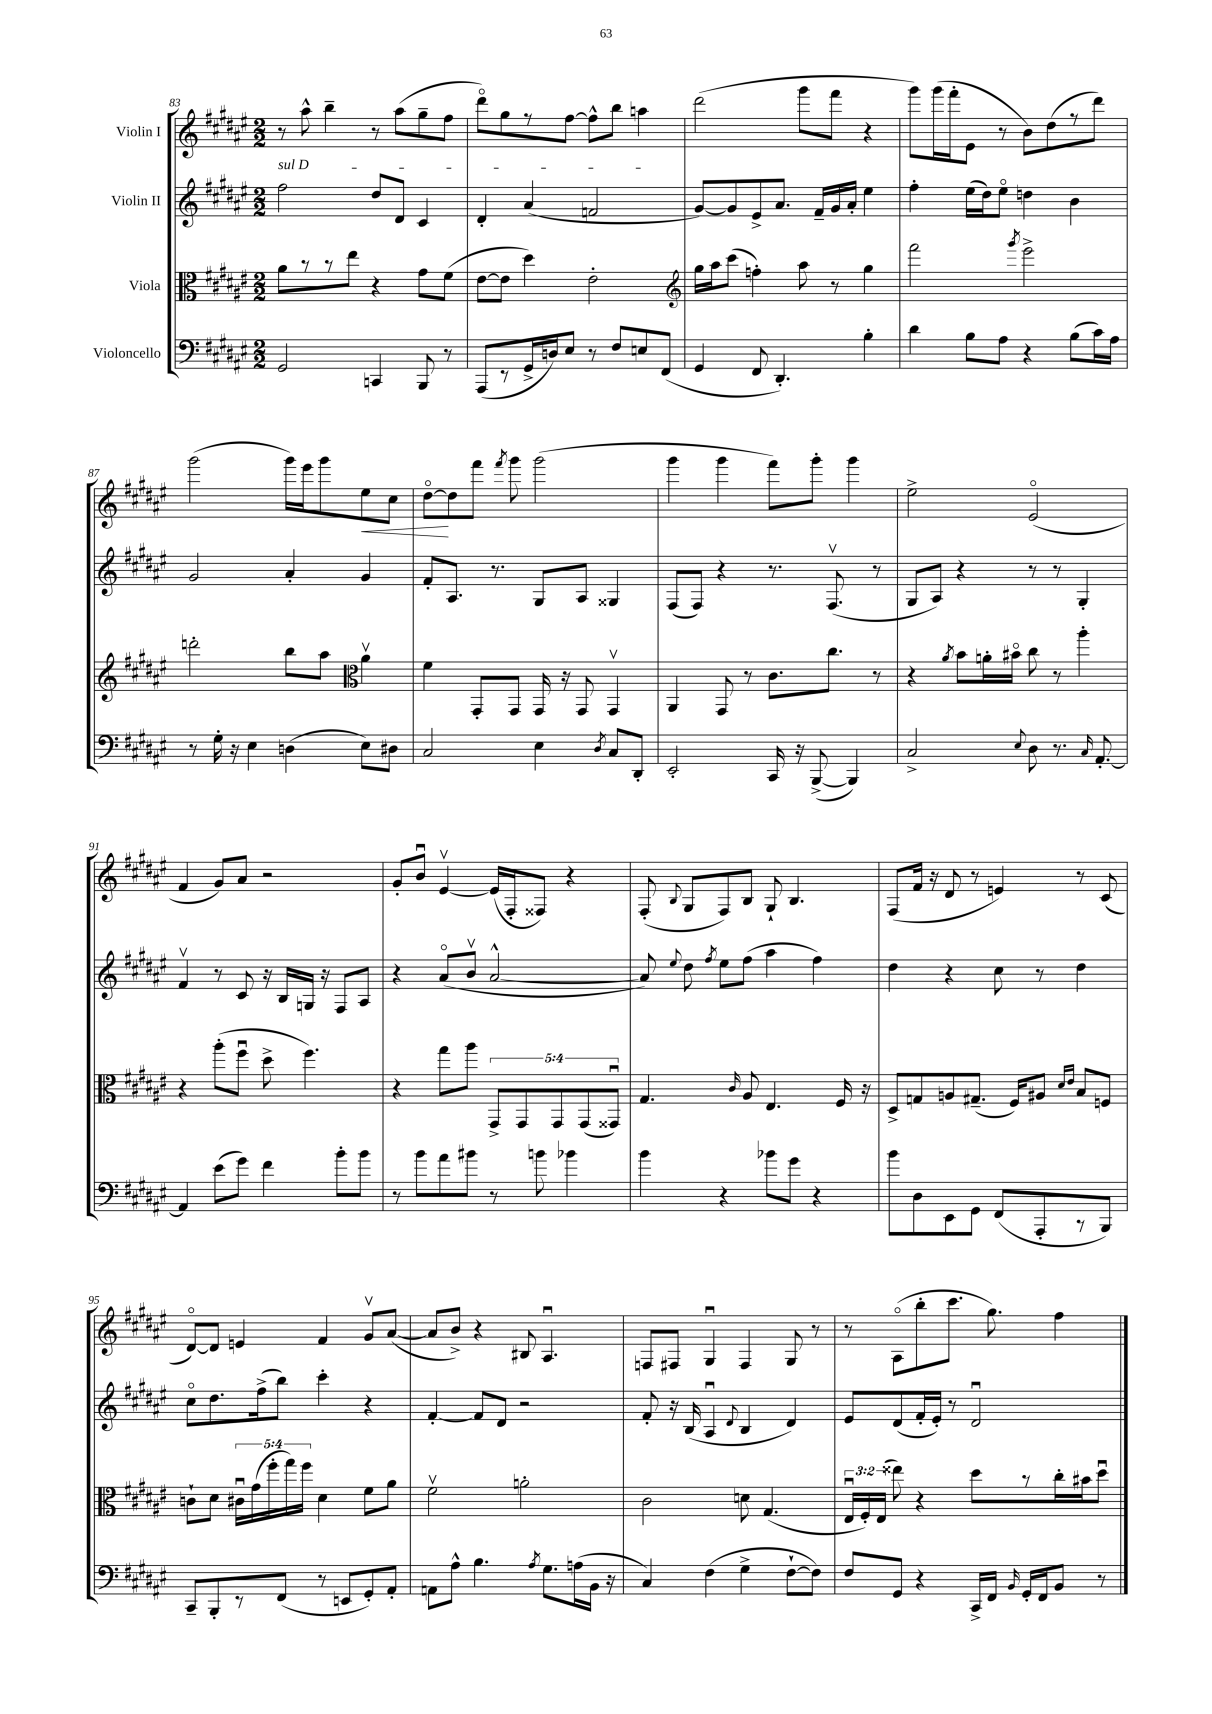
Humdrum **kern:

**kern	**kern	**kern	**kern
*staff4	*staff3	*staff2	*staff1
*clefF4	*clefC3	*clefG2	*clefG2
*k[f#c#g#d#a#e#]	*k[f#c#g#d#a#e#]	*k[f#c#g#d#a#e#]	*k[f#c#g#d#a#e#]
*M2/2	*M2/2	*M2/2	*M2/2
2GG#/	8a#\L	2ff#\	8r
.	8r	.	8aa#^^\
.	8r	.	4bb~\
.	8ee#\J	.	.
4CC/	4r	8dd#/L	8r
.	.	8d#/J	(8aa#\L
8BBB/	8g#\L	4c#/	8gg#~\
8r	(8f#\J	.	8ff#\J
=	=	=	=
(8AAA#/L	[8e#\L	4d#'/	8ddd#o\L)
8r	8e#\]J	.	8gg#\
16GG#^/L	4dd#\)	(4a#/	8r
16D/J)	.	.	.
8E#/J	.	.	[8ff#\J
8r	2e#'\	2f/	8ff#^^\]L
8F#/L	.	.	8bb\J
8E/	.	.	4aa\
(8FF#/J	.	.	.
=	=	=	=
*	*clefG2	*	*
4GG#/	16gg#\LL	[8g#/L)	(2ddd#\
.	16aa#\J	.	.
.	(8ccc#\J	8g#/]	.
8FF#/	4ff'\)	8e#^/	.
4.DD#'/)	.	8.a#/J	.
.	8aa#\	.	8ggg#\L
.	.	16f#~/LL	.
.	8r	16g#/	8fff#\J
.	.	16a#'/JJ	.
4B'\	4gg#\	4ee#\	4r
=	=	=	=
4d#\	2fff#\	4ff#'\	8ggg#\L)
.	.	.	(16ggg#\L
.	.	.	16fff#'\J
8B\L	.	(16ee#\LL	8e#\J
.	.	16dd#\J)	.
8A#\J	.	8ee#o\J	8r
.	8qggg#/	.	.
4r	2eee#^\	4dd\	8b\L)
.	.	.	(8dd#\
(8B\L	.	4b\	8r
16c#\L)	.	.	8ddd#\J)
16A#\JJ	.	.	.
=	=	=	=
8r	2ddd'\	2g#/	(2ggg#\
16G#'\	.	.	.
16r	.	.	.
4E#\	.	.	.
(4D\	8bb\L	4a#'/	16ggg#\LL)
.	.	.	16eee#\J
.	8aa#\J	.	8ggg#\
*	*clefC3	*	*
8E#\L)	4a#v\	4g#/	8ee#\
8D#\J	.	.	8cc#\J
=	=	=	=
2C#/	4f#\	8f#'/L	[8dd#o\L
.	.	8.A#/J	8dd#\]
.	8GG#'/L	.	8fff#\J
.	.	8.r	.
.	.	.	8qfff#/
.	8GG#/J	.	8ggg#\
4E#\	16GG#/	8G#/L	(2ggg#\
.	16r	.	.
.	8GG#/	8A#/J	.
8qD#/	.	.	.
8C#/L	4GG#v/	4G##/	.
8DD#'/J	.	.	.
=	=	=	=
2EE#'/	4AA#/	(8F#/L	4ggg#\
.	.	8F#/J)	.
.	8GG#/	4r	4ggg#\
.	8r	.	.
16CC#/	8.c#\L	8.r	8fff#\L)
16r	.	.	.
([8BBB^/	.	.	8ggg#'\J
.	8.cc#\J	(8.F#v/	.
4BBB/])	.	.	4ggg#\
.	8r	8r	.
=	=	=	=
2C#^/	4r	8G#/L	2ee#^\
.	.	8A#/J)	.
.	8qa#/	.	.
.	8b\L	4r	.
.	16a'\L	.	.
.	16b#o\JJ	.	.
8qqE#/	.	.	.
8D#\	8cc#\	8r	(2e#o/
8.r	8r	8r	.
.	4aa#'\	4G#'/	.
16qqC#/	.	.	.
[8.AA#'/	.	.	.
=	=	=	=
4AA#/]	4r	4f#v/	4f#/
(8e#\L	(8aa#'\L	8r	8g#/L)
8g#\J)	8ff#u\J	8c#/	8a#/J
4f#\	8dd#^\	16r	2r
.	.	16B/LL	.
.	4.ff#\)	16G/JJ	.
.	.	16r	.
8b'\L	.	8F#/L	.
8b\J	.	8A#/J	.
=	=	=	=
8r	4r	4r	8g#'/L
8b\L	.	.	8bu/J
8a#\	8gg#\L	(8a#o/L	[4e#v/
8b#\J	8aa#\J	8bv/J	.
8r	10GG#^/L	[2a#^^/	(16e#/]LL
.	.	.	16F#'/J
.	10GG#/	.	.
8b\	.	.	8F##/J)
.	10GG#/	.	.
4b-\	.	.	4r
.	(10GG#/	.	.
.	10GG##u/J)	.	.
=	=	=	=
4b\	4.G#/	8a#/])	(8F#'/
.	.	8qqee#/	8qqB/
.	.	8dd#\	8G#/L
.	.	8qff#/	.
4r	.	8ee#\L	8F#/)
.	16qqc#/	.	.
.	8A#/	(8ff#\J	8B/J
8b-\L	4.E#/	4aa#\	8G#`/
8g#\J	.	.	4.B/
4r	.	4ff#\)	.
.	16F#/	.	.
.	16r	.	.
=	=	=	=
8b\L	8D#^/L	4dd#\	(8F#/L
8D#\	8G/	.	16f#/Jk
.	.	.	16r
8EE#\	8A/	4r	8d#/
8GG#\J	(8.G#~/J	.	8r
(8FF#/L	.	8cc#\	4e/)
.	16F#/LK)	.	.
8AAA#'/	8A#/J	8r	.
.	16qqd#/LL	.	.
.	16qqe#/JJ	.	.
8r	8B/L	4dd#\	8r
8BBB/J)	8F/J	.	(8c#/
=	=	=	=
8CC#~/L	8c`\L	8cc#o\L	[8d#o/L)
8BBB'/	8d#\J	8.dd#\	8d#/]J
8r	20c#u\LL	.	4e/
.	(20g#\	.	.
.	.	(16ff#^\k	.
.	20ff#'\	.	.
(8FF#/J	.	8bb\J)	.
.	20gg#\)	.	.
.	20ff#\JJ	.	.
8r	4d#\	4ccc#'\	4f#/
8EE/L	.	.	.
8GG#'/)	8f#\L	4r	8g#v/L
8AA#'/J	8a#\J	.	([8a#/J
=	=	=	=
8AA\L	2f#v\	[4f#'/	8a#/]L
8A#^^\J	.	.	8b^/J)
4.B\	.	8f#/]L	4r
.	.	8d#/J	.
.	2a'\	2r	8B#/
8qA#/	.	.	.
8.G#\L	.	.	4.A#u/
(16A\L	.	.	.
16BB\JJ	.	.	.
16r	.	.	.
=	=	=	=
4C#/)	2c#\	8f#'/	8F/L
.	.	16r	8F#/J
.	.	(16B/	.
(4F#\	.	4A#u/	4G#u/
.	.	8qqd#/	.
4G#^\	8d\	4B/	4F#/
.	(4.G#/	.	.
[8F#`\L	.	4d#/)	8G#/
8F#\]J)	.	.	8r
=	=	=	=
8F#/L	24E#u/LL	8e#/L	8r
.	24F#'/)	.	.
.	(24E#/JJ	.	.
8GG#/J	8ee##\)	(8d#/	(8A#o\L
4r	4r	16f#'/L	8bb'\
.	.	16e#'/JJ)	.
.	.	8r	8.ccc#\J
16CC#^/LL	8dd#\L	2d#u/	.
16FF#/JJ	.	.	8.gg#\)
16qqBB/	.	.	.
16GG#'/LL	8r	.	.
16FF#/J	.	.	.
8BB/J	16cc#'\L	.	4ff#\
.	16b#\J	.	.
8r	8dd#u\J	.	.
==	==	==	==
*-	*-	*-	*-
